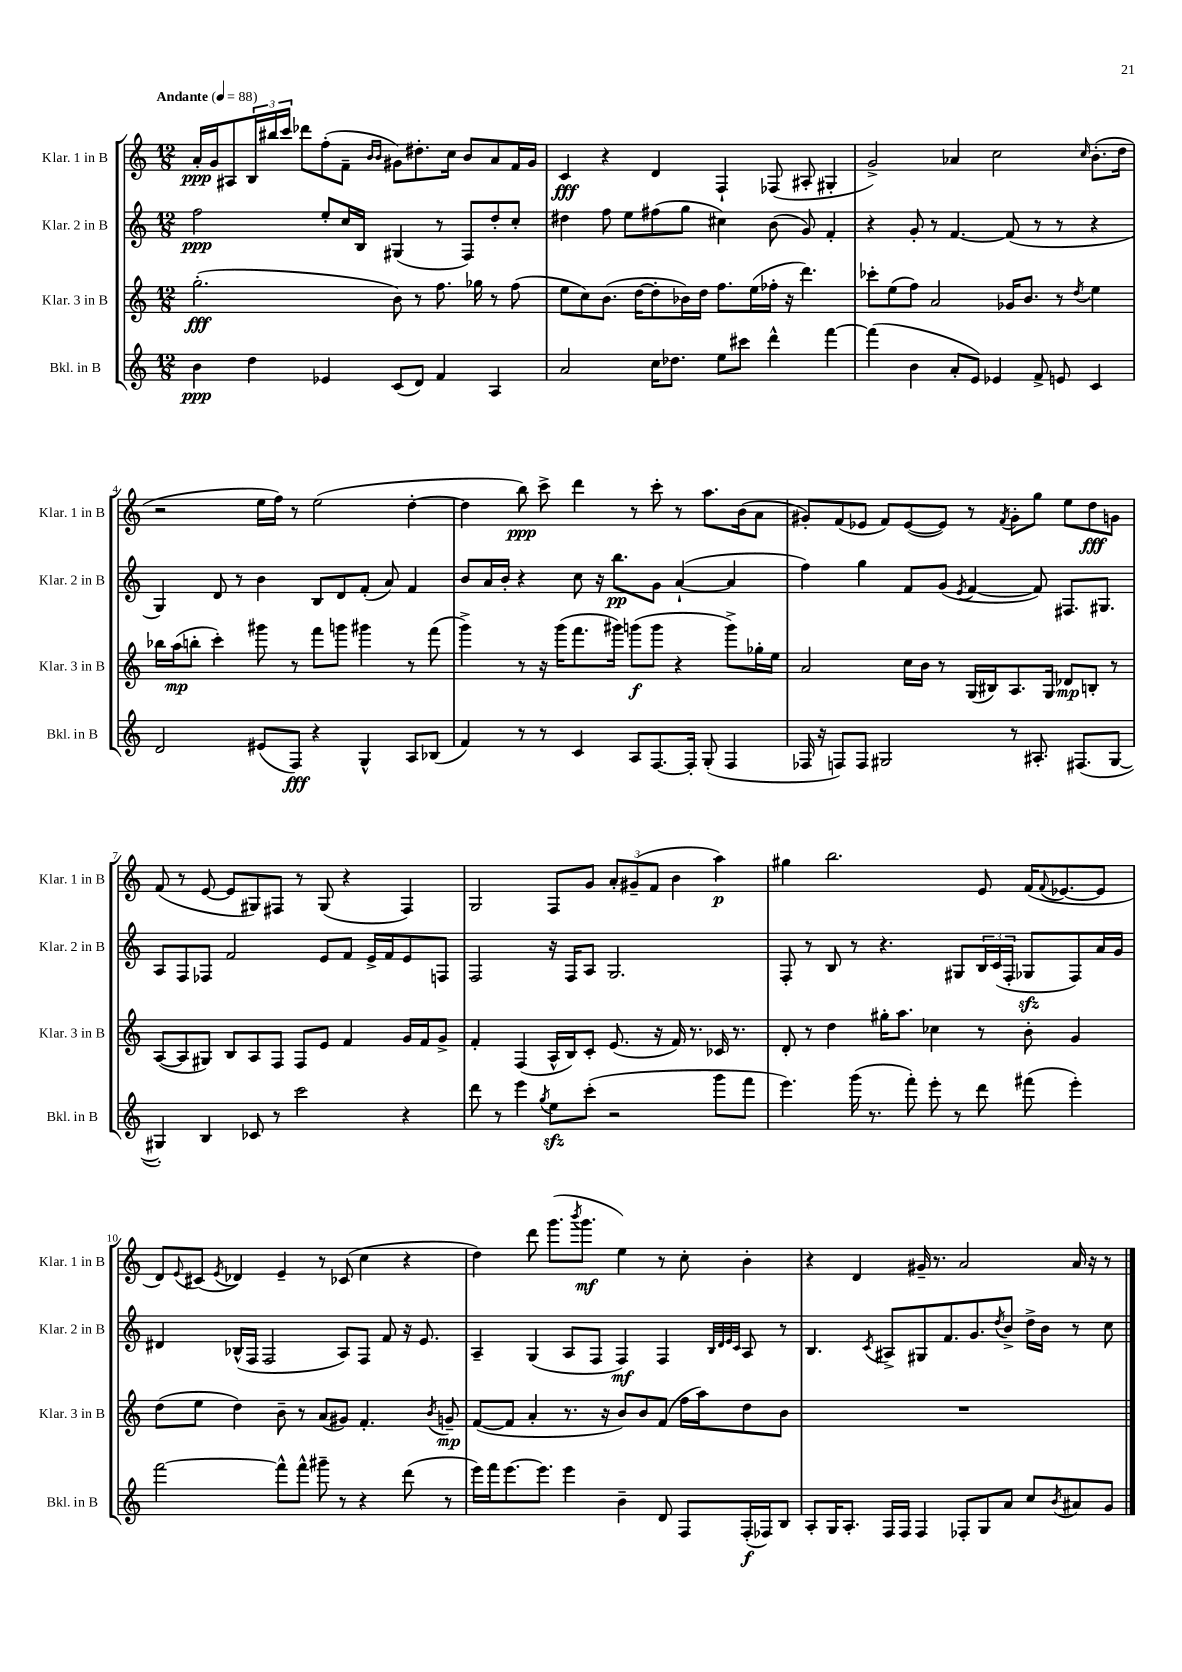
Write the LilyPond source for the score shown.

<<
\new StaffGroup <<
\new Staff = "s0" \with { instrumentName = "Klar. 1 in B" shortInstrumentName = "Klar. 1 in B" } {
    \clef treble \key c \major \numericTimeSignature \time 12/8 \tempo "Andante" 4 = 88
    a'16-.\ppp g'16 ais8 \tuplet 3/2 { b16 bis''16 c'''16 } des'''8 f''8-.( f'8-- \grace { b'16 b'16 } gis'8) dis''8.-. c''16 b'8 a'8 f'16 gis'16 |
    c'4\fff r4 d'4 f4-! fes8( ais8-. gis4-. |
    g'2->) aes'4 c''2 \grace { c''16 } b'8.-.( d''16 |
    r2 e''16 f''16) r8 e''2( d''4~-. |
    d''4 b''8\ppp) c'''8-> d'''4 r8 c'''8-. r8 a''8. b'16( a'8 |
    gis'8-.) f'8( ees'8 f'8) ees'8~( ees'8) r8 \acciaccatura { f'8 } gis'8-. g''8 e''8 d''8\fff g'8 |
    f'8( r8 e'8~ e'8 gis8) fis8 r8 gis8( r4 fis4) |
    g2 f8 g'8 \tuplet 3/2 { a'8-. gis'8--( f'8 } b'4 a''4\p) |
    gis''4 b''2. e'8 f'16( \appoggiatura { f'8 } ees'8.~ ees'8 |
    d'8) \appoggiatura { e'8 } cis'8( \acciaccatura { e'8 } des'4) e'4-- r8 ces'8( c''4 r4 |
    d''4) d'''8 g'''8.( \acciaccatura { b'''8 } g'''8.\mf e''4) r8 c''8-. b'4-. |
    r4 d'4 gis'16-- r8. a'2 a'16 r16 r8 \bar "|." |
}
\new Staff = "s1" \with { instrumentName = "Klar. 2 in B" shortInstrumentName = "Klar. 2 in B" } {
    \clef treble \key c \major \numericTimeSignature \time 12/8
    f''2\ppp e''8-. c''16 b16 gis4( r8 f8) d''8-. c''8-. |
    dis''4 f''8 e''8 fis''8( g''8 cis''4) b'8( g'8) f'4-. |
    r4 g'8-. r8 f'4.~ f'8( r8 r8 r4 |
    g4) d'8 r8 b'4 b8 d'8 f'8-.( a'8) f'4 |
    b'8 a'16 b'16-. r4 c''8 r16 b''8.\pp g'8 a'4~-!( a'4 |
    f''4) g''4 f'8 g'8( \acciaccatura { e'8 } f'4~ f'8) fis8. gis8. |
    a8 f8 fes8 f'2 e'8 f'8 e'16-> f'16 e'8 f8 |
    f2 r16 f16 a8 g2. |
    f8-. r8 b8 r8 r4. gis8 \tuplet 3/2 { b16 c'16( f16-. } ges8\sfz f8) a'16 g'16 |
    dis'4 bes16-^( f16 f2 a8) f8 f'8 r16 e'8. |
    a4-- g4( a8 f8 f4\mf) f4 \grace { b32 d'32 e'32 c'32 } a8 r8 |
    b4. \acciaccatura { c'8 } ais8-> gis8 f'8. g'8. \acciaccatura { d''8 } b'8-> d''16-> b'16 r8 c''8 \bar "|." |
}
\new Staff = "s2" \with { instrumentName = "Klar. 3 in B" shortInstrumentName = "Klar. 3 in B" } {
    \clef treble \key c \major \numericTimeSignature \time 12/8
    g''2.-.\fff( b'8) r8 f''8. ges''16 r8 f''8( |
    e''8 c''8) b'8.( d''16~ d''8-. bes'16) d''16 f''8. e''16( fes''16-. r16 d'''4.) |
    ces'''8-. e''8( f''8) a'2 ges'16 b'8. r8 \acciaccatura { d''8 } e''4 |
    bes''16 a''16\mp( b''8-. c'''4-.) gis'''8 r8 f'''8 g'''8 gis'''4 r8 f'''8( |
    g'''4->) r8 r16 g'''16( f'''8. gis'''16) g'''8\f( g'''8 r4 g'''8->) ges''16-. e''16 |
    a'2 c''16 b'16 r8 g16( bis16) a8. g16 des'8\mp b8-. r8 |
    a8~( a8 gis8) b8 a8 f8 f8 e'8 f'4 g'16 f'16 g'8-> |
    f'4-. f4( a16-^ b16) c'8-. e'8.( r16 f'16) r8. ces'16 r8. |
    d'8-. r8 d''4 gis''16-. a''8. ces''4 r8 b'8-. g'4 |
    d''8( e''8 d''4) b'8-- r8 a'8( gis'8) f'4.-. \acciaccatura { b'8 } g'8--\mp |
    f'8~( f'8 a'4-. r8. r16 b'8) b'8 f'8( f''16 a''16) d''8 b'8 |
    R1. \bar "|." |
}
\new Staff = "s3" \with { instrumentName = "Bkl. in B" shortInstrumentName = "Bkl. in B" } {
    \clef treble \key c \major \numericTimeSignature \time 12/8
    b'4\ppp d''4 ees'4 c'8( d'8) f'4 a4 |
    a'2 c''16 des''8. e''8 cis'''8 d'''4-^ f'''4~ |
    f'''4( b'4 a'8-. e'8) ees'4 f'8-> e'8 c'4 |
    d'2 eis'8( f8\fff) r4 g4-^ a8 bes8( |
    f'4) r8 r8 c'4 a8 f8.~ f16-. g8-.( f4 |
    fes16 r16 f8) f8 gis2 r8 ais8.-. fis8.( gis8~ |
    gis4-.) b4 ces'8 r8 c'''2 r4 |
    d'''8 r8 e'''4 \acciaccatura { g''8 } e''8\sfz c'''8-.( r2 g'''8 f'''8 |
    e'''4.) g'''16( r8. f'''8-.) e'''8-. r8 d'''8 fis'''8( e'''4-.) |
    f'''2~ f'''8-^ f'''8-^ gis'''8-- r8 r4 d'''8( r8 |
    e'''16) f'''16 e'''8.~ e'''8. e'''4 b'4-- d'8 f8 f16-.\f( fes16) b8 |
    a8-. g16 a8.-. f16 f16 f4 fes8-. g8 a'8 c''8 \acciaccatura { b'8 } ais'8 g'8 \bar "|." |
}
>>
>>
